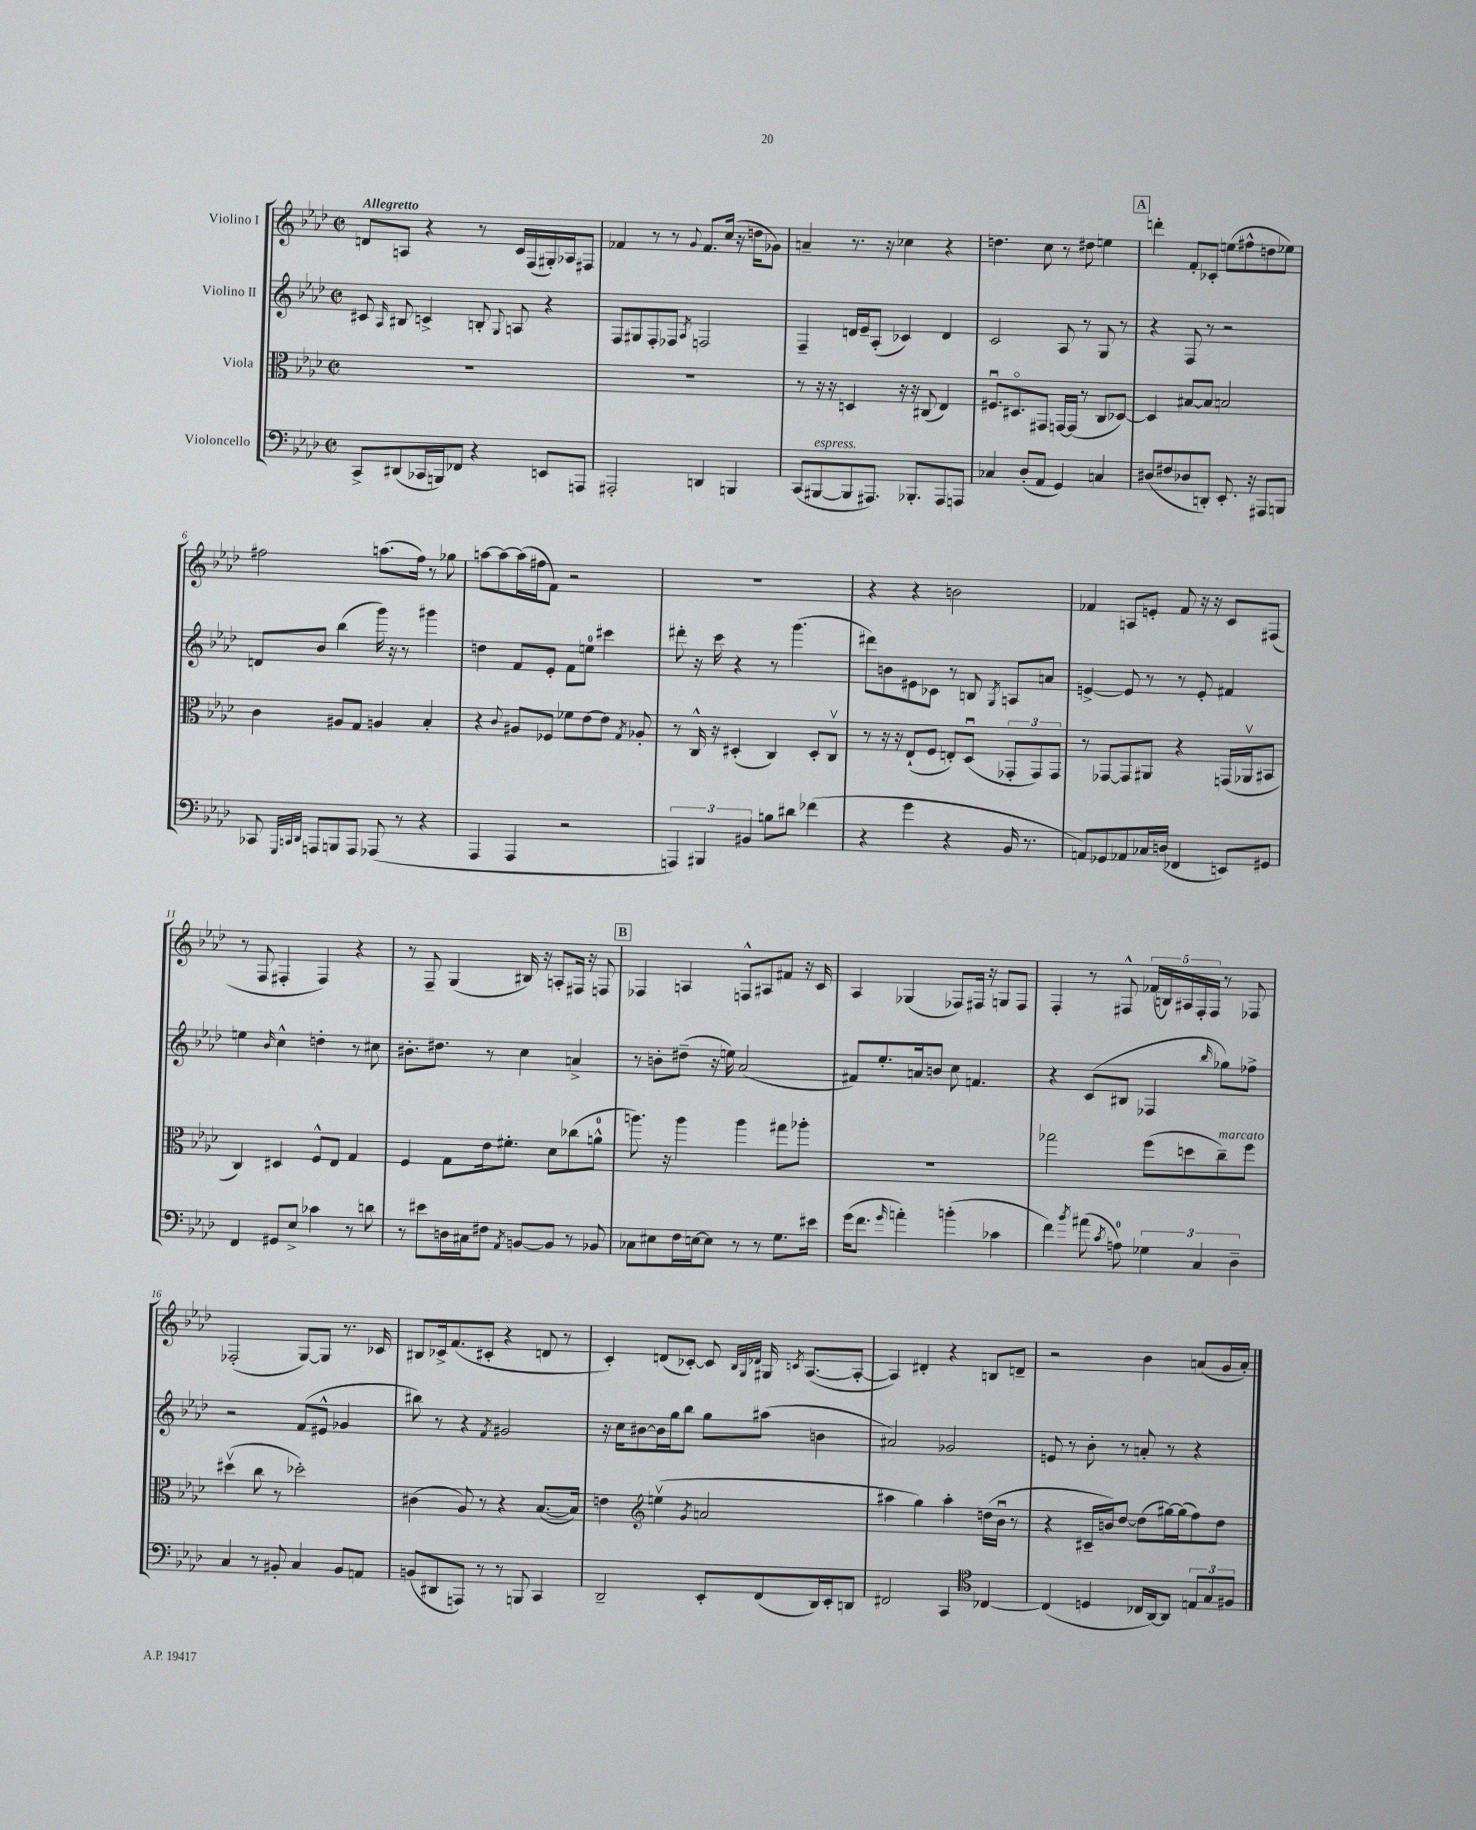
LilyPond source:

<<
\new StaffGroup <<
\new Staff = "s0" \with { instrumentName = "Violino I" } {
    \clef treble \key aes \major \defaultTimeSignature \time 2/2 \tempo "Allegretto"
    \autoBeamOff d'8[ a8] r4 r8 c'16[ f16( gis16-.) aes16 fis8] |
    fes'4 r8 r8 \appoggiatura { g'8 } fes'8.[ c''16]( r16 d''16[ ges'8]) |
    a'4-- r8. r16 ces''4 r4 |
    d''4. c''8 r8 dis''8 e''4 |
    \mark \markup { \box "A" } d'''4-. f'8[-. ces'8]-. e''8[( fis''8-^ d''8 ees''8]) |
    fis''2 a''8.[( fis''16]) r8 ges''8 |
    a''8[~ a''8~ a''16( fis''16 f'8]) r2 |
    R1 |
    r4 r4 b'2 |
    fes'4 a8[ e'8]-. fes'8 r16 r16 c'8[ fis8]( |
    r8 f8 fis4-. fis4) r4 |
    r8 f8-- g4( bis16) r16 a8[-. fis16] r16 f8 |
    \mark \markup { \box "B" } fes4 a4 f8[-^ ais8 fis'8] r16 c'16 |
    aes4 ges4( fes8[) fis16] r16 g8[ fis8] |
    f4-. r8 fis8-^ \tuplet 5/4 { fes'16[( b16) ais16 fis16-. fis16] } r8 fes8 |
    fes2-.( g8[~) g8] r8. ces'16 |
    bis8[ ces'16-> f'8.( cis'8]-. r4 d'8 r8 |
    c'4-.) d'8[( ces'8]~-.) ces'8 \grace { bes32[ g32 des'32] } gis16 \acciaccatura { c'8 } aes8.[~( aes8]~-. |
    aes4) dis'4-. r4 b8[ d'8]-- |
    r2 bes'4 a'8[( g'16 a'16]-.) \bar "|." |
}
\new Staff = "s1" \with { instrumentName = "Violino II" } {
    \clef treble \key aes \major \defaultTimeSignature \time 2/2
    \autoBeamOff cis'8 \grace { aes16 } bis8 c'4-> b8-. \appoggiatura { g8 } a8 r4 |
    f8[ gis8 f8-. fes8] \acciaccatura { aes8 } f2 |
    f4-- d'16[ ees'16-- aes8]-.( ces'4) d'4 |
    c'2 aes8 r8 g8 r8 |
    \mark \markup { \box "A" } r4 f8 r8 r2 |
    d'8[ bes'8] bes''4( g'''16) r16 r8 gis'''4 |
    d''4 f'8[ ees'8]-. f'8[ e''8]-0 cis'''4 |
    dis'''8-. r16 c'''16 r4 r8 g'''4.( |
    dis'''8[) b'8 eis'8 ces'8] r8 b8 \acciaccatura { g8 } a8[ a'8] |
    e'4~-> e'8 r8 r8 e'8-. fis'4 |
    e''4 \grace { bes'16 } c''4-^ d''4-. r8 cis''8 |
    bis'8.[-. dis''8.] r8 c''4 a'4-> |
    \mark \markup { \box "B" } r8 b'8[-. dis''8]--( r16 e''16) aes'2( |
    fis'8[) ees''8.-. a'16 b'8] c''8 f'4. |
    r4 c'8[( bis8] fes4 \grace { bes''16 } ges''8[) fes''8]-> |
    r2 f'8[( eis'8]-^ ges'4 |
    bis''8) r8 r4 \acciaccatura { f'8 } gis'2 |
    r16 c''16[ bis'8~ bis'16 g''16 bes''8] g''8[ ais''8]( b'4 |
    ais'2) ges'2 |
    e'8 r8 bes'8-. r8 a'8-. r8 r4 \bar "|." |
}
\new Staff = "s2" \with { instrumentName = "Viola" } {
    \clef alto \key aes \major \defaultTimeSignature \time 2/2
    \autoBeamOff R1 |
    R1 |
    r8 r16 r16 d4 r16 r16 cis8( ees4) |
    fis8.[\downbow dis8.\flageolet gis,8] g,16[~ g,16]( r8 c8[ des8]~) |
    \mark \markup { \box "A" } des4 bis8[~ bis8] b2 |
    c'4 ais8[ g8] a4 bes4-. |
    r4 \appoggiatura { c'8 } ais8[ fes8] fes'8[ ees'8~ ees'8] \acciaccatura { g8 } aes8-. |
    r8 c16-^ r16 dis4-.( c4) dis8[-. c8]\upbow |
    r8 r16 r16 ees8[-!( f8] e8[-.) des8]\downbow( \tuplet 3/2 { ges,8[-. ges,8) ges,8] } |
    r8 ges,8[~ ges,8 ais,8] r4 g,16[( aes,16\upbow bis,8] |
    c4) dis4 f8[-^ ees8] g4 |
    f4 g8[ ees'16 fis'8.]-. des'8[ ces''8( a'8]-0-^ |
    \mark \markup { \box "B" } a''8.) r16 a''4 a''4 gis''8[ aes''8]-. |
    R1 |
    ges''2 f''8[( d''8 c''8--^\markup { \italic "marcato" }) f''8] |
    dis''4\upbow( c''8 r8 des''2-.) |
    cis'4( aes8) r8 r4 bes8.[~( bes16]) |
    e'4 \clef treble e''4\upbow( \acciaccatura { g'8 } a'2 |
    ais''4 g''4) ais''4-. d''16[( bes'16]\downbow r8 |
    r4 cis'16[-- b'16) des''8]~ des''8[( gis''16~) gis''16( f''8) des''8] \bar "|." |
}
\new Staff = "s3" \with { instrumentName = "Violoncello" } {
    \clef bass \key aes \major \defaultTimeSignature \time 2/2
    \autoBeamOff c,8[-> dis,8( ces,16 b,,16) fes,8] r4 e,8[ a,,8] |
    ais,,2-. d,4 b,,4 |
    c,8[( bis,,8~^\markup { \italic "espress." } bis,,8 ais,,8.]) bes,,8.[-. ais,,8 a,,8] |
    ces4 des8[-.( aes,8] g,4) c4 |
    \mark \markup { \box "A" } dis8[( fis8 des8 d,8]-.) ees,8.-. r16 ais,,8[ b,,8] |
    ces,8 \grace { g,,32[ c,32 des,32] } a,,8[ b,,8 a,,8] aes,,8( r8 r4 |
    aes,,4 aes,,4 r2 |
    \tuplet 3/2 { a,,4) bis,,4 bis,4 } b8[ dis'8] fes'4( |
    r4 g'4 r4 bes,16 r8. |
    a,8[) ges,8 aes,8 ces16 d16]( fes,4 e,8[) gis,8] |
    f,4 gis,8[ ees8]-> ces'4 r8 d'8 |
    r8 eis'8[ d16 cis16 fis8] \acciaccatura { aes,8 } b,8[~ b,8] r8 bes,8 |
    \mark \markup { \box "B" } ces8[ eis8 f16 e16~ e8] r8 r8 g8.[ eis'16] |
    g'16[( f'8.] \grace { g'16 } a'4-.) b'4-.( ces'4 |
    f'4) \acciaccatura { bes'8 } ais'8( \acciaccatura { c'8 } a8-0) \tuplet 3/2 { ges4 c4 des4-- } |
    c4 r8 bis,8-. c4 bis,8[ a,8] |
    b,8[( dis,8 a,,8]) r8 r8 b,,8 c,4 |
    des,2-- ees,8[-. f,8( des,16) ees,16-. d,8] |
    fis,2 c,4 \clef tenor ces4~ |
    ces4( d4 ces16[ aes,16~) aes,8] \tuplet 3/2 { e8[ g8 fis8] } \bar "|." |
}
>>
>>
